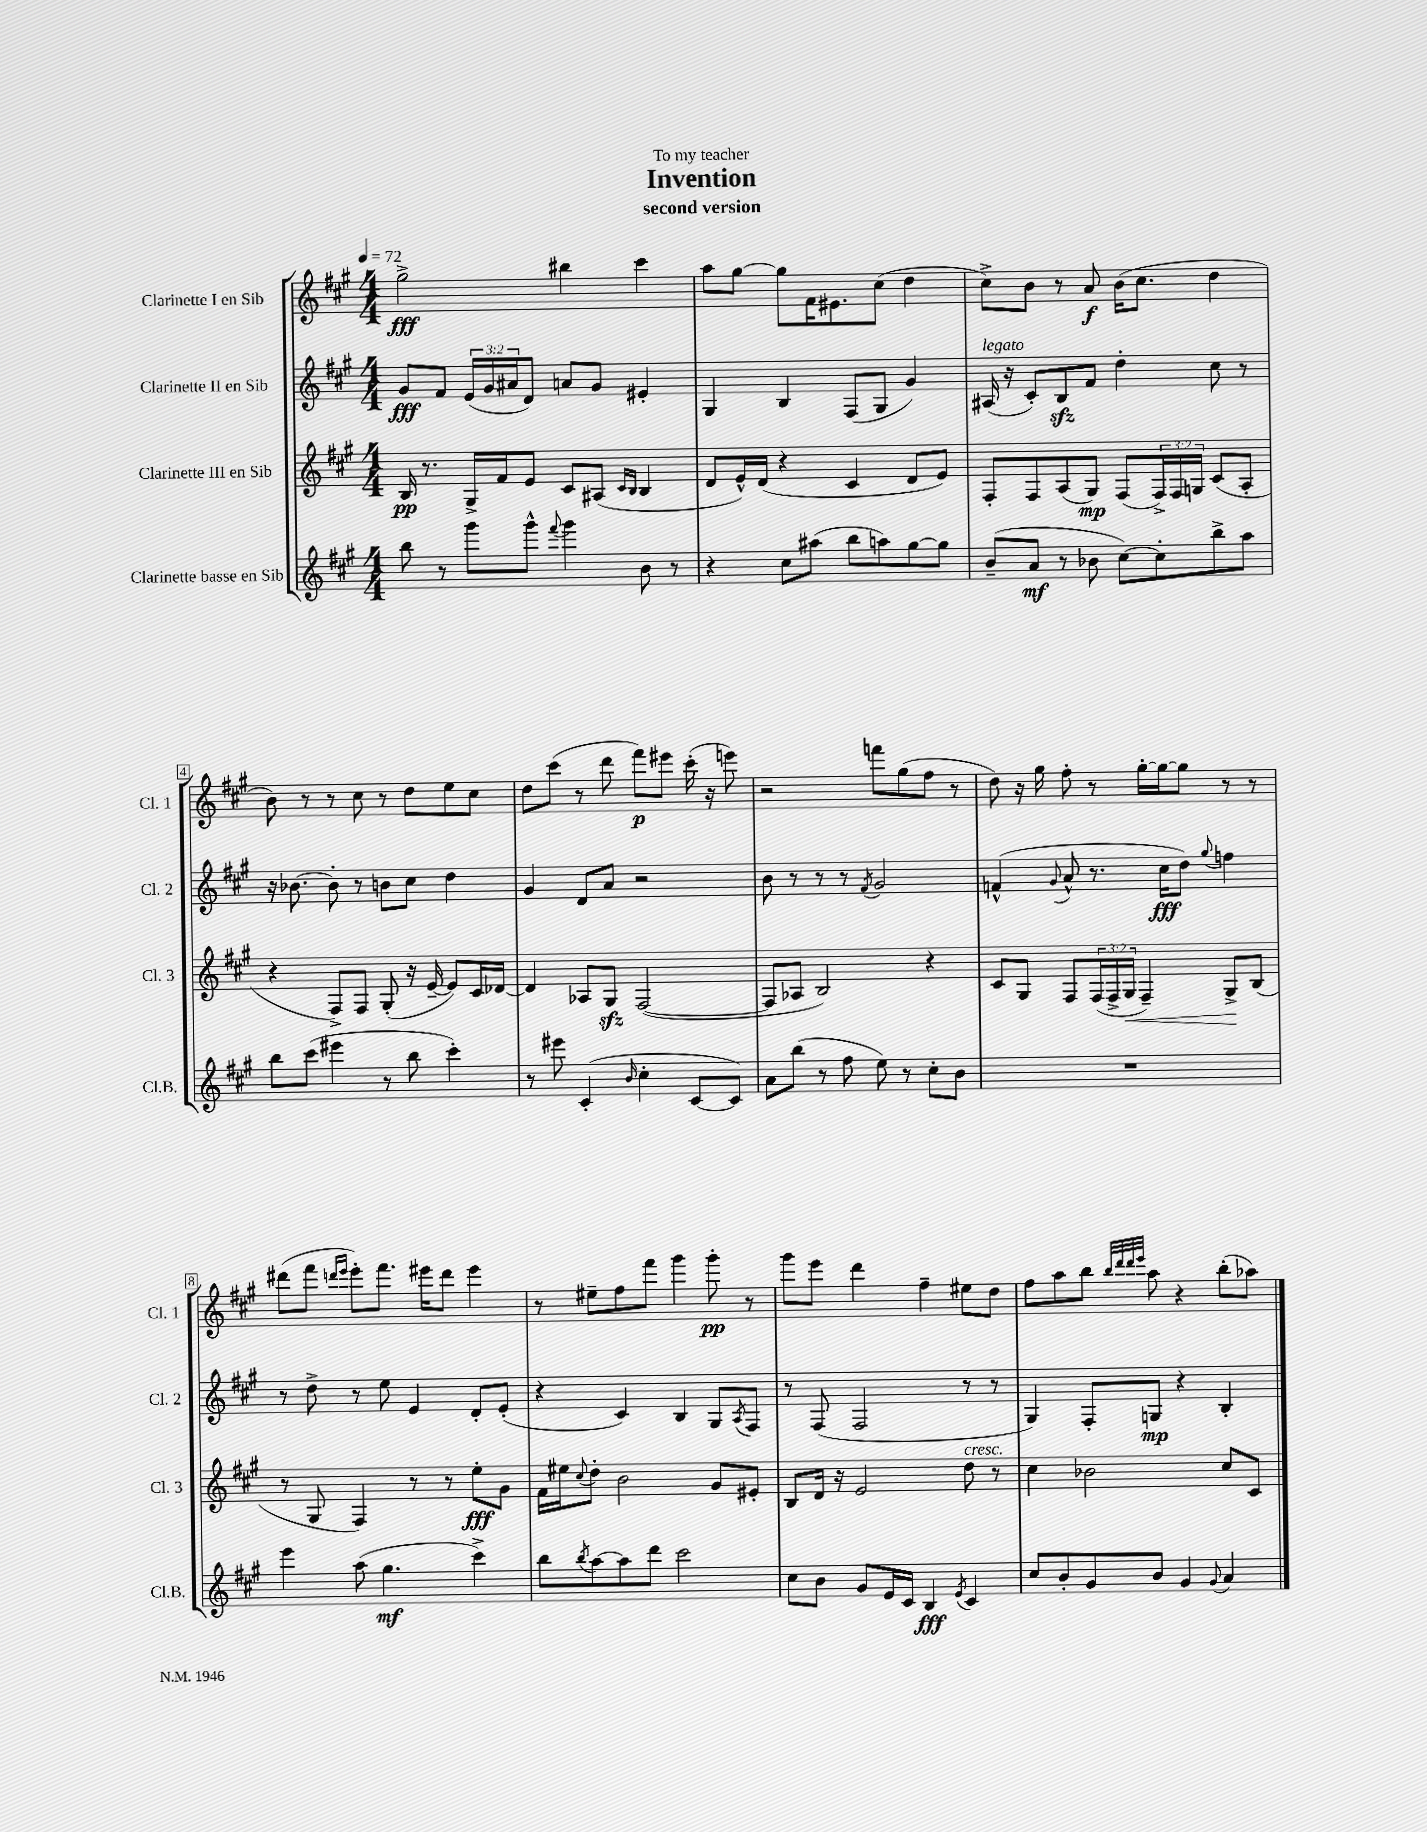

**kern	**kern	**kern	**kern
*staff4	*staff3	*staff2	*staff1
*clefG2	*clefG2	*clefG2	*clefG2
*k[f#c#g#]	*k[f#c#g#]	*k[f#c#g#]	*k[f#c#g#]
*M4/4	*M4/4	*M4/4	*M4/4
*MM72	*MM72	*MM72	*MM72
8bb\	16B/	8g#/L	2gg#^\
.	8.r	.	.
8r	.	8f#/J	.
8ggg#\L	16G#^/LL	(24e/LL	.
.	.	24g#/	.
.	16f#/J	.	.
.	.	24a#/J	.
8ggg#^^\J	8e/J	8d/J)	.
8qqfff#/	.	.	.
4ggg#\	8c#/L	8a/L	4bb#\
.	(8A#/J	8g#/J	.
.	16qqc#/LL	.	.
.	16qqB/JJ	.	.
8b\	4B/	4e#'/	4ccc#\
8r	.	.	.
=	=	=	=
4r	8d/L	4G#/	8aa\L
.	16e^^/L)	.	[8gg#\J
.	(16d/JJ	.	.
8cc#\L	4r	4B/	8gg#\]L
(8aa#\J	.	.	16f#\K
.	.	.	8.e#\
8bb\L	4c#/	(8F#/L	.
8aa\)	.	8G#/J	(8cc#\J
[8gg#\	8d/L	4g#/)	4dd\
8gg#\]J	8e/J)	.	.
=	=	=	=
(8b~/L	8F#'/L	(16A#/	8cc#^\L)
.	.	16r	.
8a/J	8F#/	8c#'/L)	8b\J
8r	(8A/	8B/	8r
8b-\	8G#/J)	8f#/J	8a/
[8cc#\L)	(8F#/L	4dd'\	(16b\LK
.	.	.	8.cc#\J
8cc#'\]	24F#^/L)	.	.
.	24F#/	.	.
.	24G/JJ	.	.
8bb^\	(8c#/L	8cc#\	4dd\
8aa\J	8A'/J	8r	.
=	=	=	=
8bb\L	4r	16r	8b\)
.	.	[8.b-\	.
(8ccc#\J	.	.	8r
4eee#\	8F#^/L)	8b-'\]	8r
.	8F#/J	8r	8cc#\
8r	(8G#'/	8b\L	8r
8bb\	16r	8cc#\J	8dd\L
.	[16e~/	.	.
4ccc#'\)	8e/]L)	4dd\	8ee\
.	16c#/L	.	8cc#\J
.	[16d-/JJ	.	.
=	=	=	=
8r	4d-/]	4g#/	8dd\L
8eee#\	.	.	(8ccc#\J
(4c#'/	8A-/L	8d/L	8r
.	8G#/J	8a/J	8ddd\
16qqb/	.	.	.
4cc#'\	([2F#/	2r	8fff#\L)
.	.	.	8eee#\J
[8c#/L	.	.	(16ccc#'\
.	.	.	16r
8c#/]J)	.	.	8eee\)
=	=	=	=
8a\L	8F#/]L	8b\	2r
(8bb\J	8A-/J	8r	.
8r	2B/)	8r	.
8ff#\	.	8r	.
.	.	8qf#/	.
8ee\)	.	2g#/	8fff\L
8r	.	.	(8gg#\
8cc#'\L	4r	.	8ff#\J
8b\J	.	.	8r
=	=	=	=
1r	8c#/L	(4f^^/	8dd\)
.	8G#/J	.	16r
.	.	.	16gg#\
.	.	8qqg#/	.
.	8F#/L	8a^^/	8ff#'\
.	(24F#/L	8.r	8r
.	24F#^/	.	.
.	24G#/JJ	.	.
.	4F#~/)	.	[16gg#'\LL
.	.	16cc#\LK	16gg#\_J
.	.	8dd\J)	8gg#\]J
.	.	8qqgg#/	.
.	8G#^/L	4ff\	8r
.	(8B/J	.	8r
=	=	=	=
4eee\	8r	8r	(8ddd#\L
.	8G#/	8dd^\	8fff#\J
.	.	.	16qqddd/LL
.	.	.	16qqeee/JJ
(8aa\	4F#/)	8r	8eee'\L)
4.gg#\	.	8ee\	8.fff#\J
.	8r	4e/	.
.	.	.	16eee#\LK
.	8r	.	8ddd\J
4ccc#^\)	8ee'\L	8d'/L	4eee#\
.	8g#\J	(8e'/J	.
=	=	=	=
8bb\L	16f#\LL	4r	8r
.	16ee#\J	.	.
8qbb/	8qqcc#/	.	.
[8aa\	8dd'\J	.	8ee#~\L
8aa\]	2b\	4c#/)	8ff#\
8ddd\J	.	.	8fff#\J
2ccc#\	.	4B/	4ggg#\
.	8g#/L	8G#/L	8ggg#'\
.	.	8qA/	.
.	8e#'/J	8F#/J	8r
=	=	=	=
8cc#\L	8B/L	8r	8ggg#\L
8b\J	16d/Jk	(8F#/	8eee\J
.	16r	.	.
8g#/L	2e/	2F#/	4ddd\
16e/L	.	.	.
16c#/JJ	.	.	.
4B/	.	.	4ff#~\
8qe/	.	.	.
4c#/	8dd\	8r	8ee#\L
.	8r	8r	8dd\J
=	=	=	=
8cc#/L	4cc#\	4G#/)	8ff#\L
8b'/	.	.	8aa\
8g#/	2b-\	8F#'/L	8bb\J
.	.	.	32qqbb/LLL
.	.	.	32qqddd/
.	.	.	32qqddd/
.	.	.	32qqeee/JJJ
8b/J	.	8G/J	8aa\
4g#/	.	4r	4r
8qqg#/	.	.	.
4a/	8cc#/L	4B'/	(8bb'\L
.	8c#/J	.	8aa-\J)
==	==	==	==
*-	*-	*-	*-
